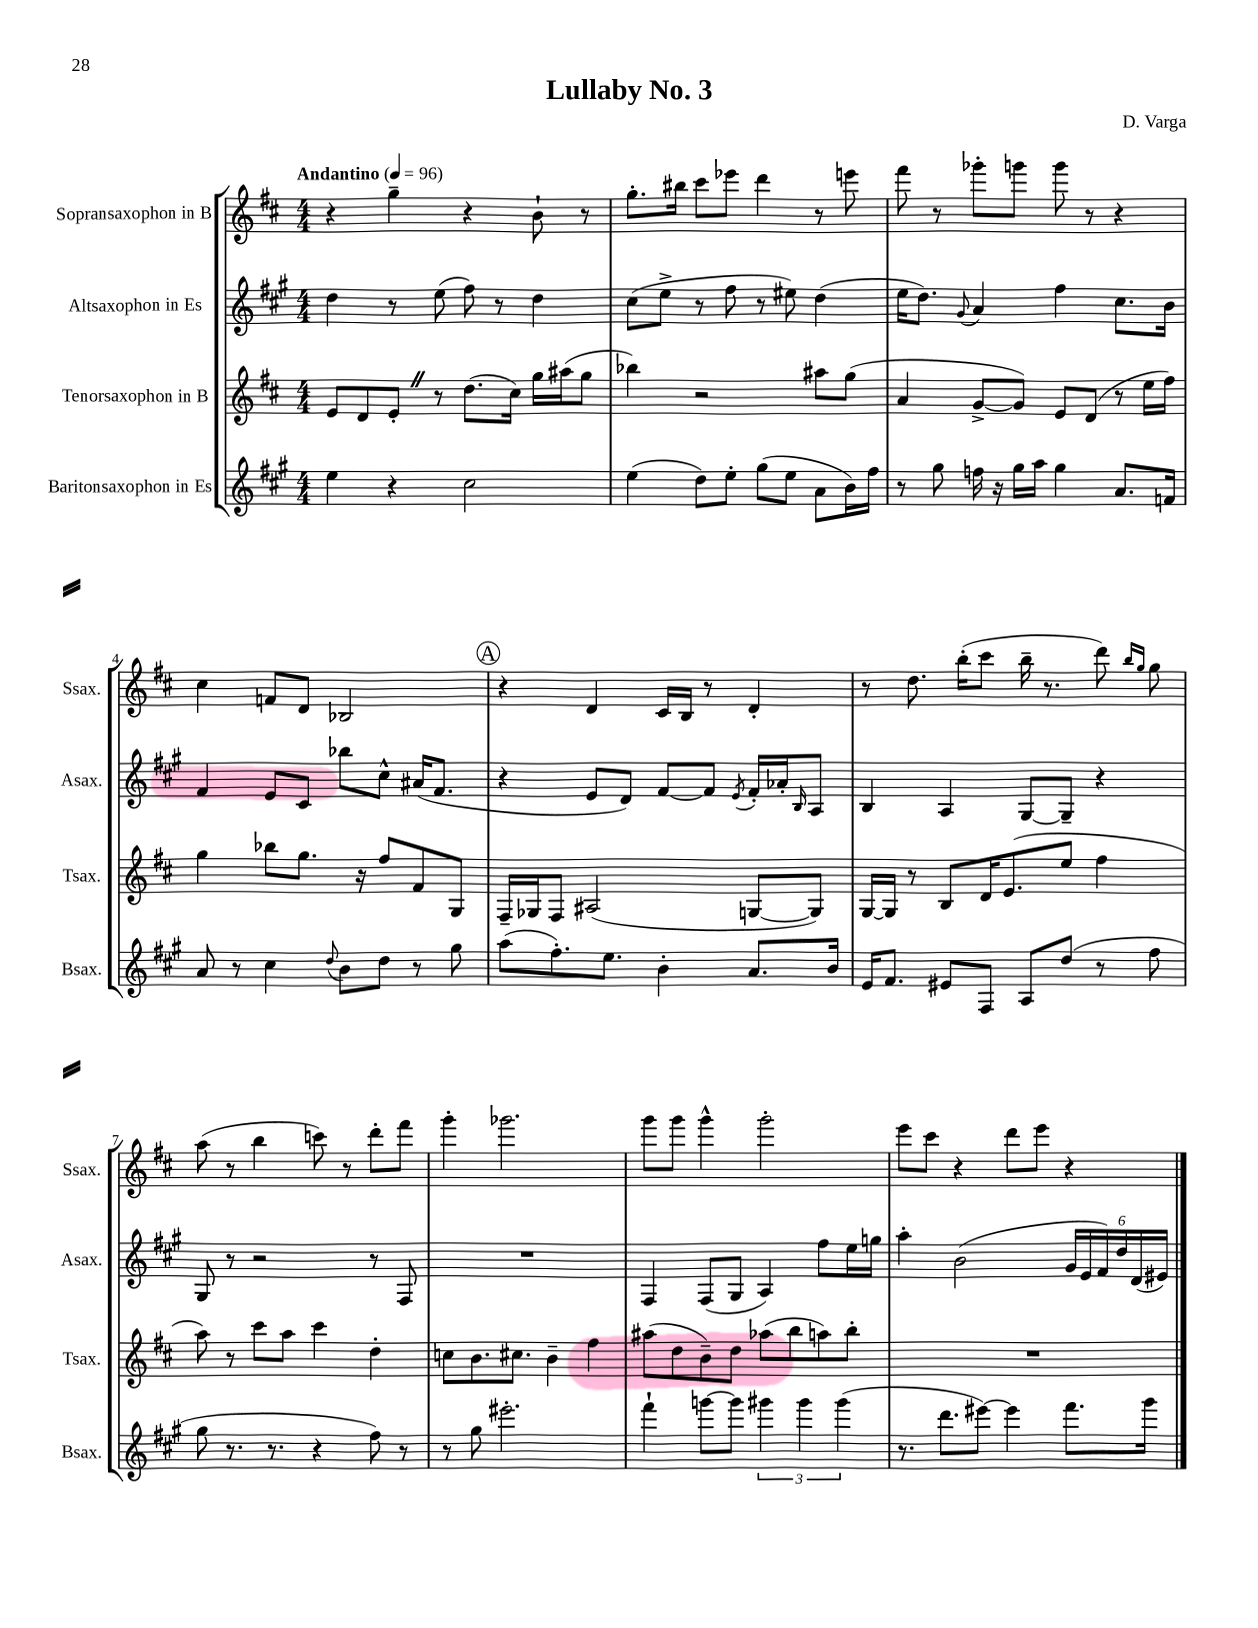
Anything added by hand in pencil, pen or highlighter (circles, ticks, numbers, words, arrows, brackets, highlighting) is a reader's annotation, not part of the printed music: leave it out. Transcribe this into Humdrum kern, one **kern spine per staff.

**kern	**kern	**kern	**kern
*staff4	*staff3	*staff2	*staff1
*clefG2	*clefG2	*clefG2	*clefG2
*k[f#c#g#]	*k[f#c#]	*k[f#c#g#]	*k[f#c#]
*M4/4	*M4/4	*M4/4	*M4/4
*MM96	*MM96	*MM96	*MM96
4ee	8e	4dd	4r
.	8d	.	.
4r	8e'	8r	4gg~
.	8r	(8ee	.
2cc#	(8.dd	8ff#)	4r
.	.	8r	.
.	16cc#)	.	.
.	16gg	4dd	8b`
.	(16aa#	.	.
.	8gg	.	8r
=	=	=	=
(4ee	4bb-)	(8cc#	8.gg'
.	.	8ee^	.
.	.	.	16bb#
8dd)	2r	8r	8ccc#
8ee'	.	8ff#	8eee-
(8gg#	.	8r	4ddd
8ee	.	8ee#)	.
8a	8aa#	(4dd	8r
16b)	(8gg	.	8eee
16ff#	.	.	.
=	=	=	=
8r	4a	16ee	8fff#
.	.	8.dd)	.
8gg#	.	.	8r
.	.	8qqg#	.
16ff	[8g^	4a	8ggg-'
16r	.	.	.
16gg#	8g])	.	8ggg
16aa	.	.	.
4gg#	8e	4ff#	8ggg
.	(8d	.	8r
8.a	8r	8.cc#	4r
.	16ee	.	.
16f	16ff#)	16b	.
=	=	=	=
8a	4gg	4f#	4cc#
8r	.	.	.
4cc#	8bb-	8e	8f
.	8.gg	8c#	8d
8qqdd	.	.	.
8b	.	8bb-	2B-
.	16r	.	.
8dd	8ff#	8cc#^^	.
8r	8f#	(16a#	.
.	.	8.f#	.
8gg#	8G	.	.
=	=	=	=
(8aa	16F#~	4r	4r
.	16G-	.	.
8.ff#')	8F#	.	.
.	(2A#	8e	4d
8.ee	.	.	.
.	.	8d)	.
4b'	.	[8f#	16c#
.	.	.	16B
.	.	8f#]	8r
.	.	8qe	.
8.a	[8G	16f#'	4d'
.	.	16a-'	.
.	.	16qqB	.
.	8G])	8A	.
16b	.	.	.
=	=	=	=
16e	[16G	4B	8r
8.f#	16G]	.	.
.	8r	.	8.dd
8e#	8B	4A	.
.	.	.	(16bb'
8F#	16d	.	8ccc#
.	(8.e	.	.
8A	.	[8G#	16bb~
.	.	.	8.r
(8dd	8ee	8G#~]	.
8r	4ff#	4r	8ddd)
.	.	.	16qqbb
.	.	.	16qqgg
8ff#	.	.	8gg
=	=	=	=
8gg#	8aa)	8G#	(8aa
8.r	8r	8r	8r
.	8ccc#	2r	4bb
8.r	.	.	.
.	8aa	.	.
4r	4ccc#	.	8ccc)
.	.	.	8r
8ff#)	4dd'	8r	8ddd'
8r	.	8F#	8fff#
=	=	=	=
8r	8cc	1r	4ggg'
8gg#	8.b	.	.
2.eee#'	.	.	2.ggg-
.	8.cc#	.	.
.	4b~	.	.
.	4ff#	.	.
=	=	=	=
4fff#`	(8aa#	4F#	8ggg
.	8dd	.	8ggg
[8ggg	8b~)	(8F#	4ggg^^
8ggg]	8dd	8G#	.
6ggg#	(8aa-	4A)	2ggg'
.	8bb	.	.
6ggg#	.	.	.
.	8aa)	8ff#	.
(6ggg#	.	.	.
.	8bb'	16ee	.
.	.	16gg	.
=	=	=	=
8.r	1r	4aa'	8eee
.	.	.	8ccc#
8.ddd	.	.	.
.	.	(2b	4r
[8eee#)	.	.	.
4eee#]	.	.	8ddd
.	.	.	8eee
8.fff#	.	24g#	4r
.	.	24e	.
.	.	24f#)	.
.	.	24dd	.
.	.	(24d	.
16ggg#	.	.	.
.	.	24e#)	.
==	==	==	==
*-	*-	*-	*-
